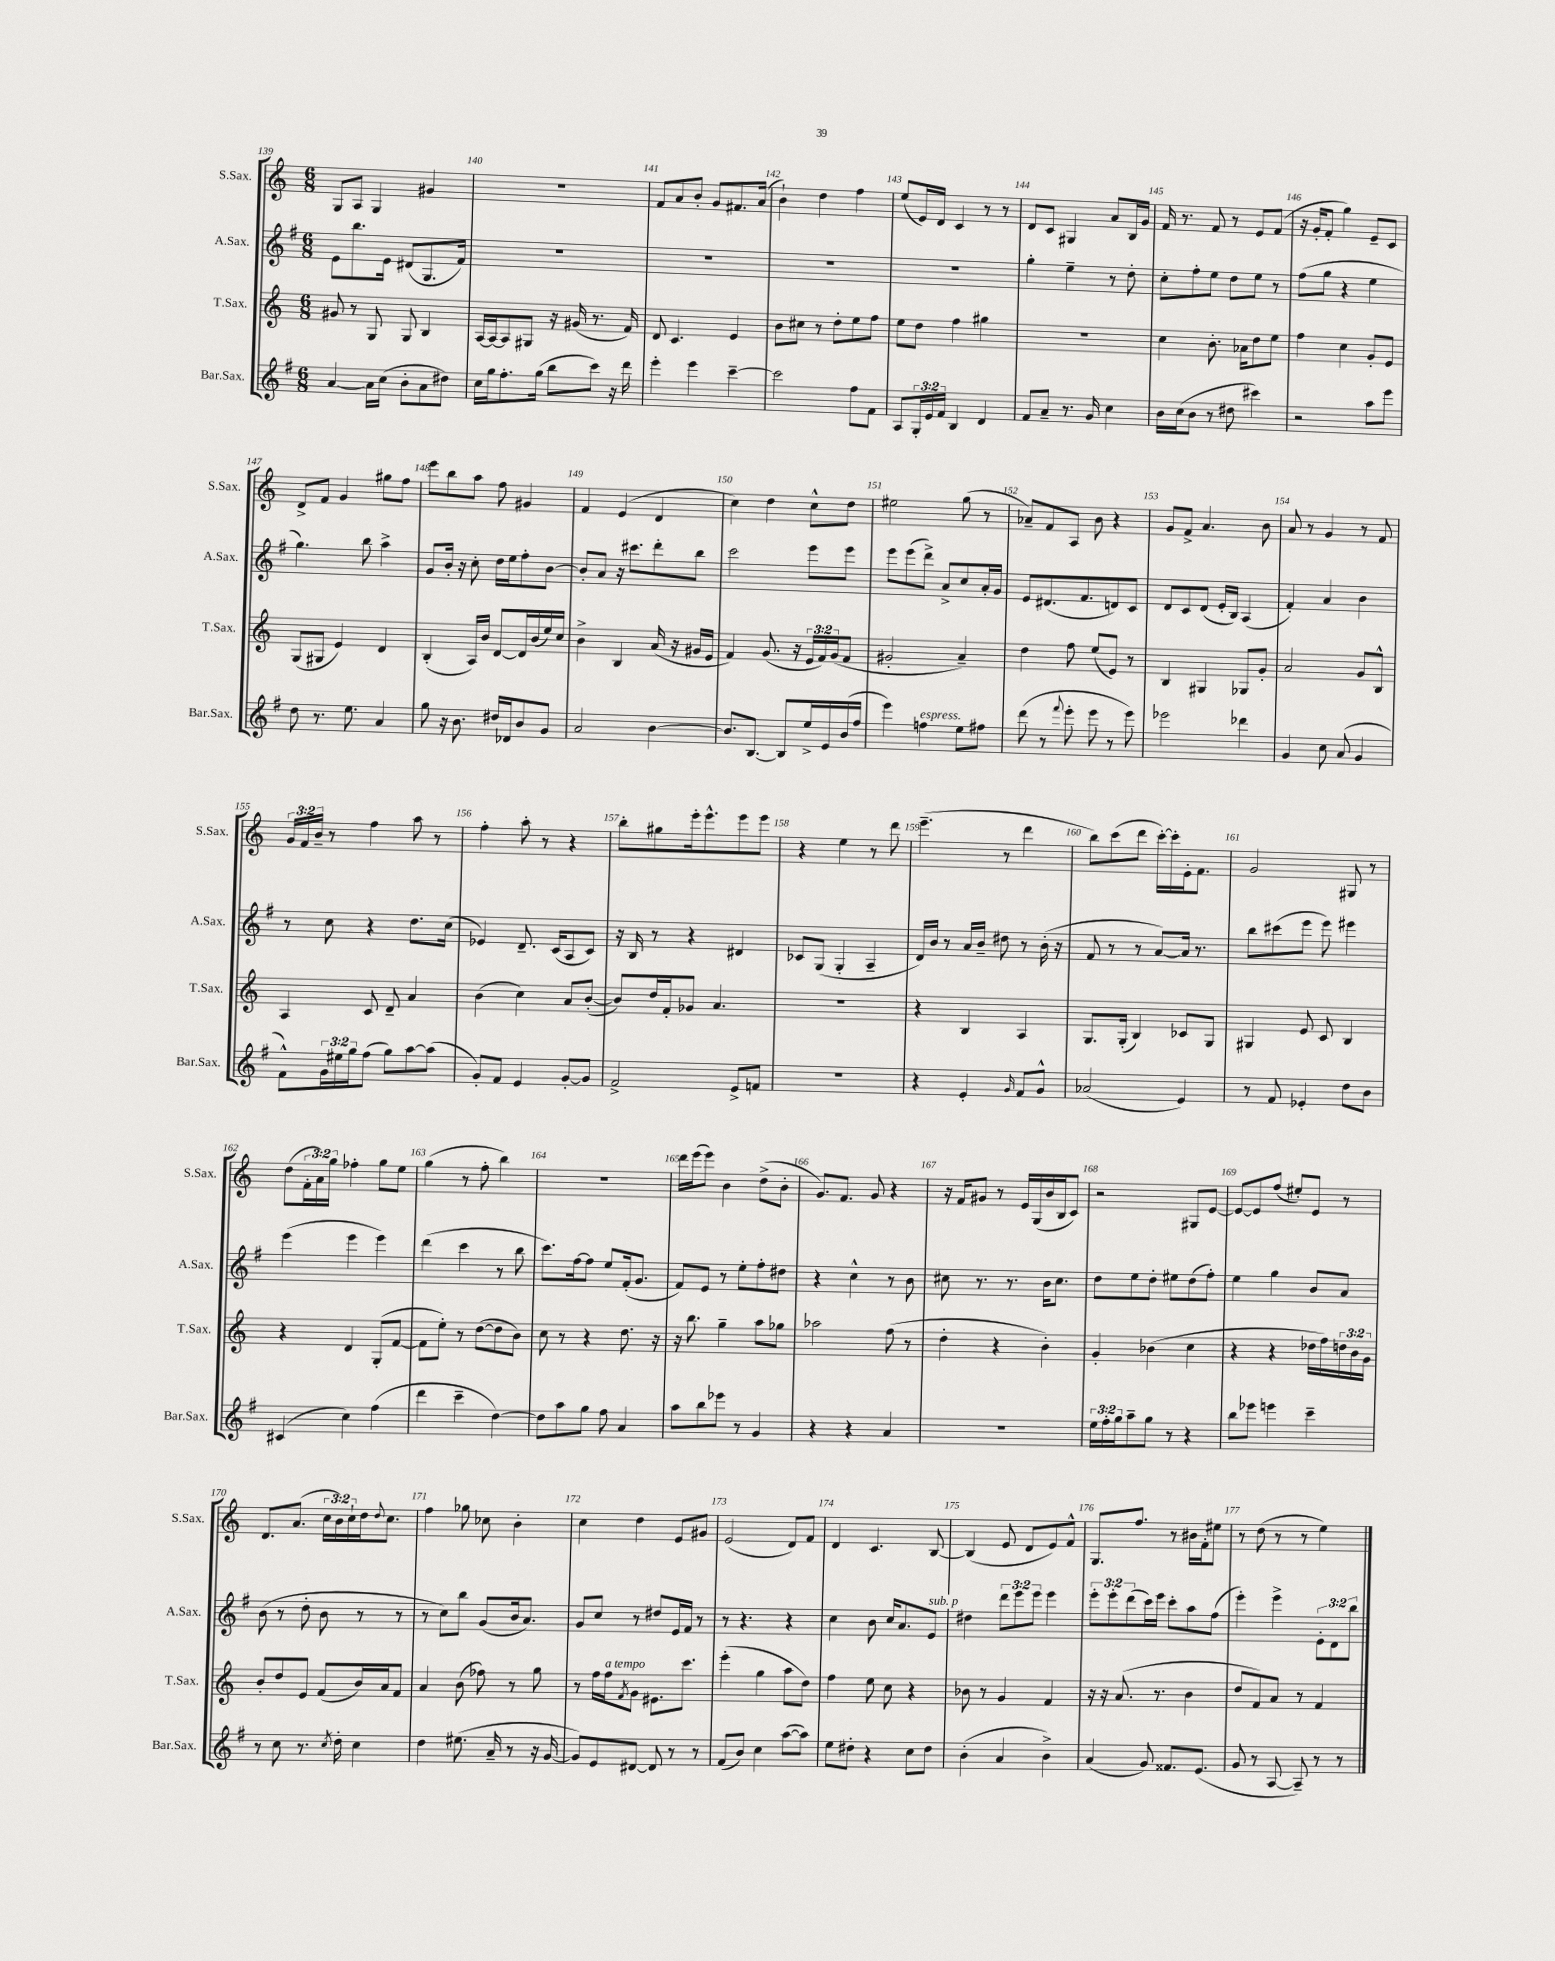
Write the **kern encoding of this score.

**kern	**kern	**kern	**kern
*staff4	*staff3	*staff2	*staff1
*clefG2	*clefG2	*clefG2	*clefG2
*k[f#]	*k[]	*k[f#]	*k[]
*M6/8	*M6/8	*M6/8	*M6/8
[4a	8g#	8e	8G
.	8r	8.bb	8A
16a]	8G	.	4G
(16cc	.	16e	.
8b'	8G	(8d#	.
8a	4B	8.G	4g#
8dd#)	.	.	.
.	.	16f#)	.
=	=	=	=
16cc	[16A	2.r	2.r
16gg	16A_	.	.
8.ff#'	8A]	.	.
.	8G#	.	.
(16gg	.	.	.
8bb	16r	.	.
.	(16g#	.	.
8ccc)	8.r	.	.
16r	.	.	.
16ddd	16f)	.	.
=	=	=	=
4eee'	8d	2.r	8f
.	4.c	.	8a
4eee	.	.	8b'
.	.	.	8g
[4ccc~	4e	.	8.f#
.	.	.	(16a
=	=	=	=
2ccc]	8b	2.r	4b`)
.	8cc#	.	.
.	8r	.	4dd
.	8dd'	.	.
8ff#	8ee	.	4ff
8f#	8ff	.	.
=	=	=	=
8A	8ee	2.r	(8ee
24G'	8dd	.	16e)
24e	.	.	.
.	.	.	16d
24f#	.	.	.
4B	4ff	.	4c
4d	4gg#	.	8r
.	.	.	8r
=	=	=	=
8f#	2.r	4gg'	8d
8a~	.	.	8c
8.r	.	4ee~	4G#
16g	.	.	.
4cc	.	8r	8a
.	.	8dd'	16B
.	.	.	16g
=	=	=	=
16b	4cc	8cc'	16f
(16cc	.	.	8.r
8b	.	8ff#'	.
8r	8.b'	8ee	8f
8dd#	.	8dd	8r
.	16a-	.	.
4ccc#)	8dd	8ee	8e
.	8ee	8r	(8f
=	=	=	=
2r	4ff	(8ff#	16r
.	.	.	16g'
.	.	8gg	8f'
.	4cc	4r	4gg)
8aa	8g'	4ee	8e~
8eee	8e	.	8c
=	=	=	=
8dd	(8G	4.gg)	8d^
8.r	8G#	.	8f
.	4e)	.	4g
8.ee	.	.	.
.	.	8bb	.
4a	4d	4aa^	8gg#
.	.	.	8ff
=	=	=	=
8gg	(4B'	8g	8eee
16r	.	16b'	8bb
8.b	.	16r	.
.	16A)	8cc'	8aa
.	16b	.	.
16dd#	[8d	16dd	8ff
16d-	.	16ee	.
8b	16d]	8ff#'	4g#
.	(16b	.	.
8g	16ee)	[8b	.
.	16cc	.	.
=	=	=	=
2a	4b^	8b']	4f
.	.	8a	.
.	4B	16r	(4e
.	.	8.ccc#	.
[4b	(16a	8ddd'	4d
.	16r	.	.
.	16g#	8bb	.
.	16e	.	.
=	=	=	=
8.b]	4f)	2ccc	4cc)
[8.B	.	.	.
.	(8.g	.	4dd
8B]	.	.	.
.	16r	.	.
16ee^	24e	8eee	8cc^^
.	24f)	.	.
16e	.	.	.
.	(24g	.	.
(16b	8f	8eee	8dd
16ff#	.	.	.
=	=	=	=
4eee)	2g#'	8eee	2ee#
.	.	(8eee	.
4ff	.	8ddd^)	.
.	.	8a^	.
8ee	4a~)	8cc	(8gg
8ff#	.	16a'	8r
.	.	16g	.
=	=	=	=
(8ddd	4dd	8e	8a-~)
8r	.	(8.d#	8f
8qqfff#	.	.	.
8eee'	8ff	.	8A
.	.	8.f#	.
8eee	(8ee	.	8b
8r	8e)	8d)	4r
8eee)	8r	8c	.
=	=	=	=
2eee-	4B	8d	8g
.	.	8c	8f^
.	4G#	(8d	4.a
.	.	16e'	.
.	.	16B)	.
4ddd-	8G-	(4A	.
.	8g'	.	8b
=	=	=	=
4g	2a	4f#')	8a
.	.	.	8r
8cc	.	4a	4g
(8a	.	.	.
4g	8g	4b	8r
.	8B^^	.	8f
=	=	=	=
8f#^^)	4A	8r	24g
.	.	.	24f
.	.	.	24b~
24g	.	8cc	8r
24ee#	.	.	.
24gg	.	.	.
(8ff#	8c	4r	4ff
8gg)	8d~	.	.
[8aa	4a	8.dd	8aa
(8aa]	.	.	8r
.	.	(16cc	.
=	=	=	=
8g')	(4b	4e-)	4ff'
8f#	.	.	.
4e	4cc)	8.d~	8aa'
.	.	.	8r
.	.	(16c	.
[8g'	8a	8A	4r
8g]	([8b'	8c)	.
=	=	=	=
2f#^	8b])	16r	8bb'
.	.	16B	.
.	16dd	8r	8gg#
.	16f'	.	.
.	8g-	4r	16eee'
.	.	.	8.eee^^
.	4.a	.	.
8e^	.	4d#	8eee
8f	.	.	8eee
=	=	=	=
2.r	2.r	8c-	4r
.	.	(8G	.
.	.	4G'	4ee
.	.	4A~	8r
.	.	.	8ddd
=	=	=	=
4r	4r	16d)	(4.eee~
.	.	16b	.
.	.	8r	.
4e'	4B	16a	.
.	.	16b~	.
.	.	8dd#	8r
16qqg	.	.	.
8f#	4A	8r	4ddd
8g^^	.	(16b'	.
.	.	16r	.
=	=	=	=
(2a-	8.G	8f#	8bb)
.	.	8r	(8ccc
.	(16G'	.	.
.	4B)	8r	8ddd
.	.	[8a)	[16ccc')
.	.	.	16ccc']
4e)	8c-	16a]	16e'
.	.	8.r	8.f
.	8G	.	.
=	=	=	=
8r	4G#	8bb	2g
8f#	.	(8ccc#	.
4e-'	8e	8eee	.
.	8c	8eee)	.
8dd	4B	4eee#	8G#
8b	.	.	8r
=	=	=	=
(4c#	4r	(4eee	(8dd
.	.	.	24f'
.	.	.	24a)
.	.	.	24gg
4cc)	4d	4eee	4ff-'
(4ff#	(8G'	4eee)	8gg
.	[8f	.	8ee
=	=	=	=
4ddd	8f]	(4ddd	(4gg
.	8ee')	.	.
4ccc~	8r	4ccc	8r
.	([8dd	.	8ff'
[4dd)	8dd]	8r	4bb)
.	8b)	8bb	.
=	=	=	=
8dd]	8cc	8.ccc)	2.r
8aa	8r	.	.
.	.	[16ff#	.
8gg	4r	8ff#]	.
8ff#	.	8ee	.
4a	8.dd	(16f#'	.
.	.	8.g	.
.	16r	.	.
=	=	=	=
8aa	16r	8f#)	16ddd
.	8.bb	.	(16eee
8bb	.	8e	8eee)
8eee-	4gg~	8r	4b
8r	.	8ee'	.
4g	8aa	8ff#'	(8dd^
.	8gg-	8dd#	8b'
=	=	=	=
4r	2aa-	4r	8.g)
.	.	.	8.f
4r	.	4cc^^	.
.	.	.	8g
4a	(8ff	8r	4r
.	8r	8b	.
=	=	=	=
2.r	4dd'	8cc#	16r
.	.	.	16f
.	.	8.r	8g#
.	4r	.	8r
.	.	8.r	.
.	.	.	16e
.	.	.	(16G
.	4b')	16b	16b
.	.	8.cc#	16B
.	.	.	8c)
=	=	=	=
24ee	4g'	8dd	2r
24ff#'	.	.	.
24gg	.	.	.
8aa~	.	8ee	.
8gg	(4b-	8dd'	.
8r	.	8ee#	.
4r	4cc	(8dd	8G#
.	.	8ff#')	[8e
=	=	=	=
8bb	4r	4ee	8e_
8eee-	.	.	8e]
4eee	4r	4gg	(8ff
.	.	.	8ee#')
4ccc~	16dd-	8b	8e
.	16ff)	.	.
.	24dd	8a	8r
.	24b	.	.
.	24g	.	.
=	=	=	=
8r	8b'	(8b	8.d
8cc	8dd	8r	.
.	.	.	(8.a
8.r	8e	8dd'	.
.	(8f	8b	24cc
.	.	.	24b)
8qcc	.	.	.
16dd'	.	.	.
.	.	.	24cc`
4cc	16b)	8r	16dd
.	.	.	8qqdd
.	16a	.	8.cc
.	8f	8r	.
=	=	=	=
4dd	4a	8r	4ff
.	.	8cc)	.
(8.ee#	(8b	8bb	8gg-
.	8ff-)	(8g	8cc-
16a~	.	.	.
8r	8r	16b	4b'
.	.	8.a)	.
16r	8gg	.	.
[16g	.	.	.
=	=	=	=
8g])	8r	8g	4cc
8e	16ff	8cc	.
.	16ff	.	.
.	8qf	.	.
[8d#	8g	8r	4dd
8d#]	8.e#	8dd#	.
8r	.	16e	8e
.	8.ccc	16f#	.
8r	.	8r	8g#
=	=	=	=
(8f#	(4eee'	8r	(2e
8b)	.	4.r	.
4cc	4gg	.	.
([8aa	8aa	4r	8d)
8aa])	8dd)	.	8f
=	=	=	=
8ee	4ff	4cc	4d
8dd#'	.	.	.
4r	8ee	8b	4.c
.	8cc	16cc	.
.	.	8.a	.
8cc	4r	.	.
8dd#	.	8e	[8B
=	=	=	=
(4b'	8b-	4dd#	(4B]
.	8r	.	.
4a	4g	12ddd	8e
.	.	12eee	.
.	.	.	8d
.	.	12eee	.
4b^)	4f	4eee	8e)
.	.	.	8f^^
=	=	=	=
(4a	16r	12eee'	8.G
.	16r	.	.
.	.	12eee'	.
.	(8.a	.	.
.	.	(12ddd	.
.	.	.	8.ff
8g)	.	16ccc)	.
.	8.r	16eee	.
8.f##	.	8ccc'	8r
.	4b	8aa	16b#
(8.e	.	.	16f'
.	.	(8ff#	8ee#
=	=	=	=
8g	8dd	4eee')	8r
8r	8f)	.	(8dd
[8A	8a	4eee^	8r
8A~])	8r	.	8r
8r	4f	12e'	4ee)
.	.	12d	.
8r	.	.	.
.	.	12bb	.
==	==	==	==
*-	*-	*-	*-
